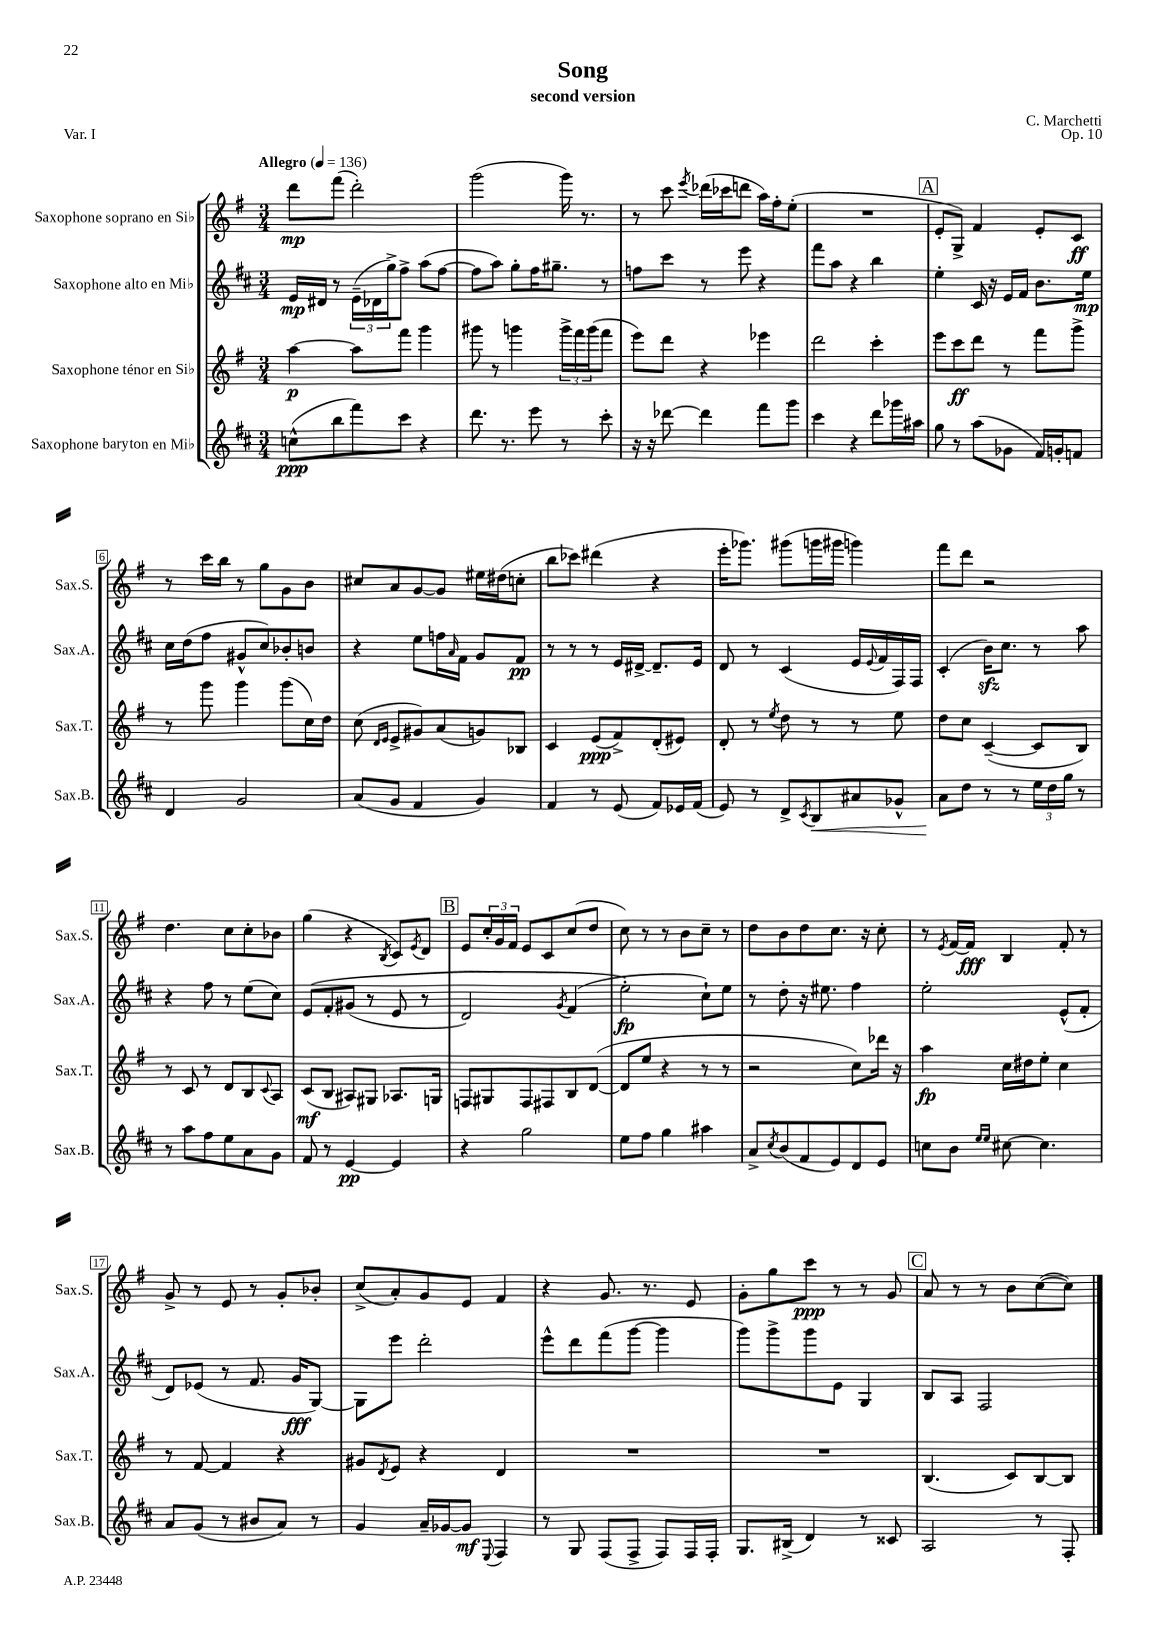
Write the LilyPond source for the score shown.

\header { title = "Song" composer = "C. Marchetti" subtitle = "second version" opus = "Op. 10" piece = "Var. I" }
<<
\new StaffGroup <<
\new Staff = "s0" \with { instrumentName = "Saxophone soprano en Sib" shortInstrumentName = "Sax.S." } {
    \clef treble \key g \major \numericTimeSignature \time 3/4 \tempo "Allegro" 4 = 136
    d'''8\mp fis'''8( d'''2-.) |
    g'''2( g'''16) r8. |
    r8 c'''8 \acciaccatura { e'''8 } des'''16( ces'''16 d'''8 a''16) fis''16-. e''8-.( |
    R2. |
    \mark \markup { \box "A" } e'8-. g8->) fis'4 e'8-. c'8\ff |
    r8 c'''16 b''16 r8 g''8 g'8 b'8 |
    cis''8 a'8 g'8~ g'8 eis''16 dis''16( c''8-. |
    b''8 ces'''8) dis'''4( r4 |
    e'''16-. ges'''8.) gis'''8( g'''16 gis'''16 g'''4) |
    fis'''8 d'''8 r2 |
    d''4. c''8 c''8-. bes'8 |
    g''4( r4 \acciaccatura { b8 } c'8) \acciaccatura { e'8 } d'8 |
    \mark \markup { \box "B" } e'8 \tuplet 3/2 { c''16-. g'16 fis'16 } e'8 c'8 c''8( d''8 |
    c''8) r8 r8 b'8 c''8-- r8 |
    d''8 b'8 d''8 c''8. r16 c''8-. |
    r8 \acciaccatura { e'8 } fis'16~ fis'16\fff b4 fis'8-. r8 |
    g'8-> r8 e'8 r8 g'8-. bes'8-. |
    c''8->( a'8-.) g'8 e'8 fis'4 |
    r4 g'8. r8. e'8 |
    g'8-. g''8 c'''8\ppp r8 r8 g'8 |
    \mark \markup { \box "C" } a'8 r8 r8 b'8 c''8~( c''8) \bar "|." |
}
\new Staff = "s1" \with { instrumentName = "Saxophone alto en Mib" shortInstrumentName = "Sax.A." } {
    \clef treble \key d \major \numericTimeSignature \time 3/4
    e'16\mp dis'16 r8 \tuplet 3/2 { e'16--( des'16 g''16->) } fis''8-> a''8( fis''8~ |
    fis''8 a''8) g''8-. fis''16 gis''8.-- r8 |
    f''8 cis'''8 r8 e'''8 r4 |
    fis'''8 a''8 r4 b''4 |
    \mark \markup { \box "A" } e''4-. cis'16 r16 e'16 fis'16 b'8. e''16\mp |
    cis''16 d''16( fis''8 gis'8-^ cis''8) bes'8-. b'8 |
    r4 e''8 f''16 \grace { a'16 } fis'16 g'8 fis'8\pp |
    r8 r8 r8 e'16 dis'16~-> dis'8.-- e'16 |
    d'8 r8 cis'4( e'16 \appoggiatura { e'8 } fis'16 fis16) fis16 |
    cis'4-.( b'16\sfz) cis''8. r8 a''8 |
    r4 fis''8 r8 e''8( cis''8) |
    e'8\( fis'8-. gis'8( r8 e'8 r8 |
    \mark \markup { \box "B" } d'2) \acciaccatura { g'8 } fis'4( |
    e''2-.\fp\) cis''8-!) e''8 |
    r8 d''8-. r16 eis''8. fis''4 |
    e''2-. e'8-^( fis'8-. |
    d'8) ees'8( r8 fis'8. g'16\fff g8~) |
    g8 e'''8 d'''2-. |
    e'''8-^ d'''8 fis'''8( g'''8~ g'''4 |
    g'''8) g'''8-> g'''8 e'8 g4 |
    \mark \markup { \box "C" } b8 a8 fis2 \bar "|." |
}
\new Staff = "s2" \with { instrumentName = "Saxophone ténor en Sib" shortInstrumentName = "Sax.T." } {
    \clef treble \key g \major \numericTimeSignature \time 3/4
    a''4~\p a''8 fis'''8 g'''4 |
    gis'''8 r8 g'''4 \tuplet 3/2 { g'''16-> fis'''16 g'''16( } fis'''8 |
    e'''8) d'''8 r4 ees'''4 |
    d'''2 c'''4-. |
    \mark \markup { \box "A" } e'''8 c'''8\ff d'''8 r8 fis'''8 g'''8-> |
    r8 g'''8 g'''4 g'''8( c''16) d''16 |
    c''8( \grace { d'16 e'16 } e'8-> gis'8) a'8( g'8) bes8 |
    c'4 e'8\ppp( fis'8->) d'8-.( eis'8) |
    d'8-. r8 \acciaccatura { e''8 } d''8 r8 r8 e''8 |
    d''8 c''8 c'4~--( c'8 b8) |
    r8 c'8 r8 d'8 b8 \appoggiatura { c'8 } a8 |
    c'8\mf( b8 ais8) gis8 aes8. g16 |
    \mark \markup { \box "B" } f8 gis8 f8 fis8 b8 d'8~( |
    d'8 e''8 r4 r8 r8 |
    r2 c''8) des'''16 r16 |
    a''4\fp c''16 dis''16 e''8-. c''4 |
    r8 fis'8~ fis'4 r4 |
    gis'8 \acciaccatura { d'8 } e'8 r4 d'4 |
    R2. |
    R2. |
    \mark \markup { \box "C" } b4.( c'8) b8~ b8 \bar "|." |
}
\new Staff = "s3" \with { instrumentName = "Saxophone baryton en Mib" shortInstrumentName = "Sax.B." } {
    \clef treble \key d \major \numericTimeSignature \time 3/4
    c''8-^\ppp( b''8 fis'''8) cis'''8 r4 |
    d'''8. r8. e'''8 r8 cis'''8-. |
    r16 r16 des'''8~ des'''4 fis'''8 g'''8 |
    cis'''4 r4 d'''8 ges'''16 ais''16 |
    \mark \markup { \box "A" } g''8 r8 a''8( ges'8 fis'16) g'16-. f'8 |
    d'4 g'2 |
    a'8( g'8 fis'4 g'4) |
    fis'4 r8 e'8( fis'8) ees'16 fis'16( |
    e'8) r8 d'8-> \acciaccatura { cis'8 } b8\< ais'8 ges'8-^ |
    a'8\! d''8 r8 r8 \tuplet 3/2 { e''16 d''16 g''16 } r8 |
    r8 a''8 fis''8 e''8 a'8 g'8 |
    fis'8 r8 e'4~\pp e'4 |
    \mark \markup { \box "B" } r4 g''2 |
    e''8 fis''8 g''4 ais''4 |
    a'8-> \acciaccatura { cis''8 } b'8( fis'8 e'8) d'8 e'8 |
    c''8 b'8 \grace { e''16 e''16 } cis''8~ cis''4. |
    a'8 g'8( r8 bis'8 a'8) r8 |
    g'4 a'16-- ges'16~ ges'8\mf \appoggiatura { e8 } fis4 |
    r8 g8 fis8( fis8-> fis8) fis16 fis16-. |
    g8. bis16->( d'4) r8 cisis'8 |
    \mark \markup { \box "C" } a2 r8 fis8-. \bar "|." |
}
>>
>>
\layout { \context { \Score \override BarNumber.stencil = #(make-stencil-boxer 0.1 0.3 ly:text-interface::print) } }
